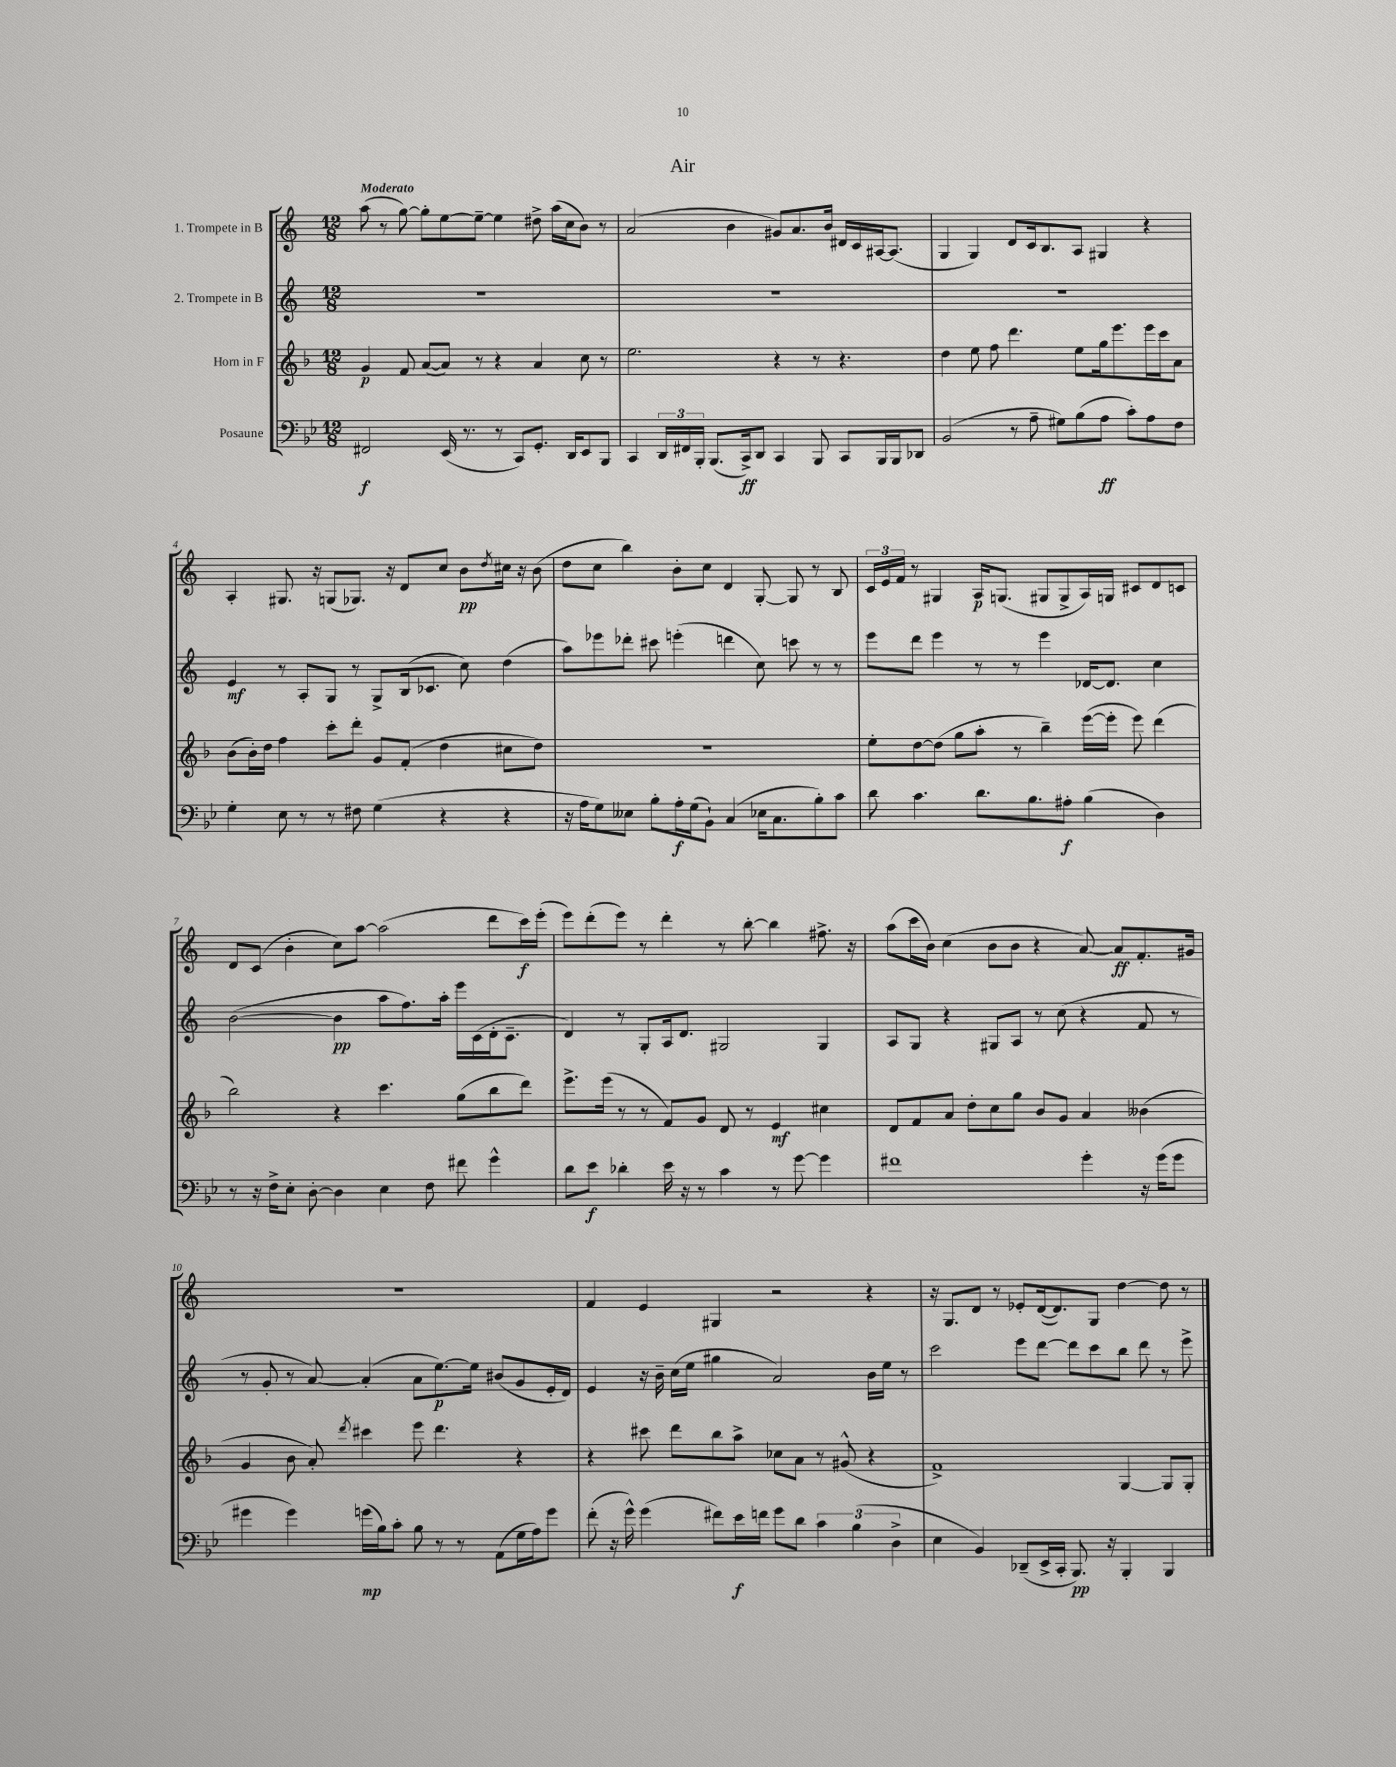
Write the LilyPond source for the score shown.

\header { title = "Air" }
<<
\new StaffGroup <<
\new Staff = "s0" \with { instrumentName = "1. Trompete in B" } {
    \clef treble \key c \major \numericTimeSignature \time 12/8 \tempo "Moderato"
    a''8( r8 g''8~) g''8-. e''8~ e''8~-- e''4 dis''8-> a''16( c''16 b'8) r8 |
    a'2( b'4 gis'8) a'8. b'16 dis'16 c'16 ais16~ ais8.( |
    g4 g4) d'8 c'16 b8. a8 gis4 r4 |
    a4-. gis8. r16 g8( ges8.) r16 d'8 c''8 b'8\pp \acciaccatura { d''8 } cis''16 r16 b'8( |
    d''8 c''8 b''4) b'8-. c''8 d'4 g8~-. g8 r8 b8 |
    \tuplet 3/2 { c'16 e'16 f'16 } r8 gis4 a16\p g8.( gis8 gis8-> a16) g16 cis'8 d'8 c'8 |
    d'8 c'8( b'4-. c''8) a''8~ a''2( d'''8 c'''16\f) e'''16-.( |
    e'''8) d'''8-.( e'''8) r8 d'''4-. r8 b''8~-. b''4 fis''8.-> r16 |
    a''8( c'''16 b'16) c''4( b'8 b'8 r4 a'8~) a'8\ff f'8.-. gis'16 |
    R1. |
    f'4 e'4 gis4 r2 r4 |
    r16 g8. d'8 r8 ees'8-. d'16~( d'8.) g8 d''4~ d''8 r8 \bar "|." |
}
\new Staff = "s1" \with { instrumentName = "2. Trompete in B" } {
    \clef treble \key c \major \numericTimeSignature \time 12/8
    R1. |
    R1. |
    R1. |
    e'4\mf r8 a8-. g8 r8 g8-> b16( ces'8. c''8) d''4( |
    a''8) ees'''8 des'''8-. cis'''8 e'''4-.( d'''4 c''8) c'''8 r8 r8 |
    e'''8 d'''8 e'''4 r8 r8 e'''4 des'16~ des'8. c''4 |
    b'2~( b'4\pp a''8 f''8.) a''16-. e'''16 c'16( d'16-. c'8.-- |
    d'4) r8 g8-. a16 d'8. gis2 gis4 |
    a8 g8 r4 gis8 a8 r8 c''8( r4 f'8 r8 |
    r8 g'8-. r8 a'8~) a'4-.( a'8 e''8.~\p) e''16 bis'8( g'8 e'16-. d'16) |
    e'4 r16 b'16-- c''16( e''16 gis''4 a'2) b'16 e''16 r8 |
    c'''2 e'''8 d'''8~ d'''8 c'''8 b''8 d'''8 r8 e'''8-> \bar "|." |
}
\new Staff = "s2" \with { instrumentName = "Horn in F" } {
    \clef treble \key f \major \numericTimeSignature \time 12/8
    g'4\p f'8 a'8~( a'8) r8 r4 a'4 c''8 r8 |
    e''2. r4 r8 r4. |
    d''4 e''8 f''8 d'''4. e''8 g''16 e'''8. e'''16 c'''16 a'8 |
    bes'8( bes'16-.) d''16 f''4 c'''8-. d'''8-. g'8 f'8-.( d''4 cis''8 d''8) |
    R1. |
    e''8-. d''8~ d''8( g''8 a''8-. r8 bes''4--) e'''16~( e'''16-. e'''8) d'''4( |
    bes''2) r4 c'''4. g''8( bes''8 d'''8) |
    e'''8.-> e'''16( r8 r8 f'8) g'8 d'8 r8 e'4\mf cis''4 |
    d'8 f'8 a'8 d''8-. c''8 g''8 bes'8 g'8 a'4 beses'4( |
    g'4 bes'8 a'8-.) \acciaccatura { d'''8 } cis'''4 e'''8 d'''4. r4 |
    r4 cis'''8 d'''8 bes''8 a''8-> ces''8 a'8 r8 gis'8-^( r4 |
    f'1->) g4~ g8 g8-. \bar "|." |
}
\new Staff = "s3" \with { instrumentName = "Posaune" } {
    \clef bass \key bes \major \numericTimeSignature \time 12/8
    fis,2\f ees,16( r8. r8 c,8) g,8.-. d,16 ees,8 bes,,8 |
    c,4 \tuplet 3/2 { d,16 fis,16 bes,,16-. } bes,,8.( c,16->\ff) d,8 c,4 bes,,8 c,8 bes,,16 bes,,16 des,8 |
    bes,2( r8 a8-- gis8) bes8( a8\ff c'8-.) a8 f8 |
    g4-. ees8 r8 r8 fis8 g4( r4 r4 |
    r16 a16 g8) eeses8 bes8-. a16-.\f g16( bes,8-!) c4( ees16 c8. bes8-.) c'8 |
    d'8 c'4. d'8. bes8. ais8-.\f bes4( d4) |
    r8 r16 f16-> ees8-. d8~-. d4 ees4 f8 fis'8 g'4-^ |
    d'8 ees'8\f des'4-. ees'16 r16 r8 c'4 r8 g'8~ g'4 |
    fis'1 g'4-. r16 g'16( g'8 |
    gis'4 gis'4) g'16\mp( bes16) c'8-. bes8 r8 r8 a,8( g16 a16) g'8 |
    f'8-.( r16 g'16-^) g'4( fis'8) ees'16\f f'16 g'8 d'8 \tuplet 3/2 { c'4 bes4( d4-> } |
    ees4 bes,4) des,8--( ees,16-> c,16-. bes,,8.\pp) r16 bes,,4-. bes,,4 \bar "|." |
}
>>
>>
